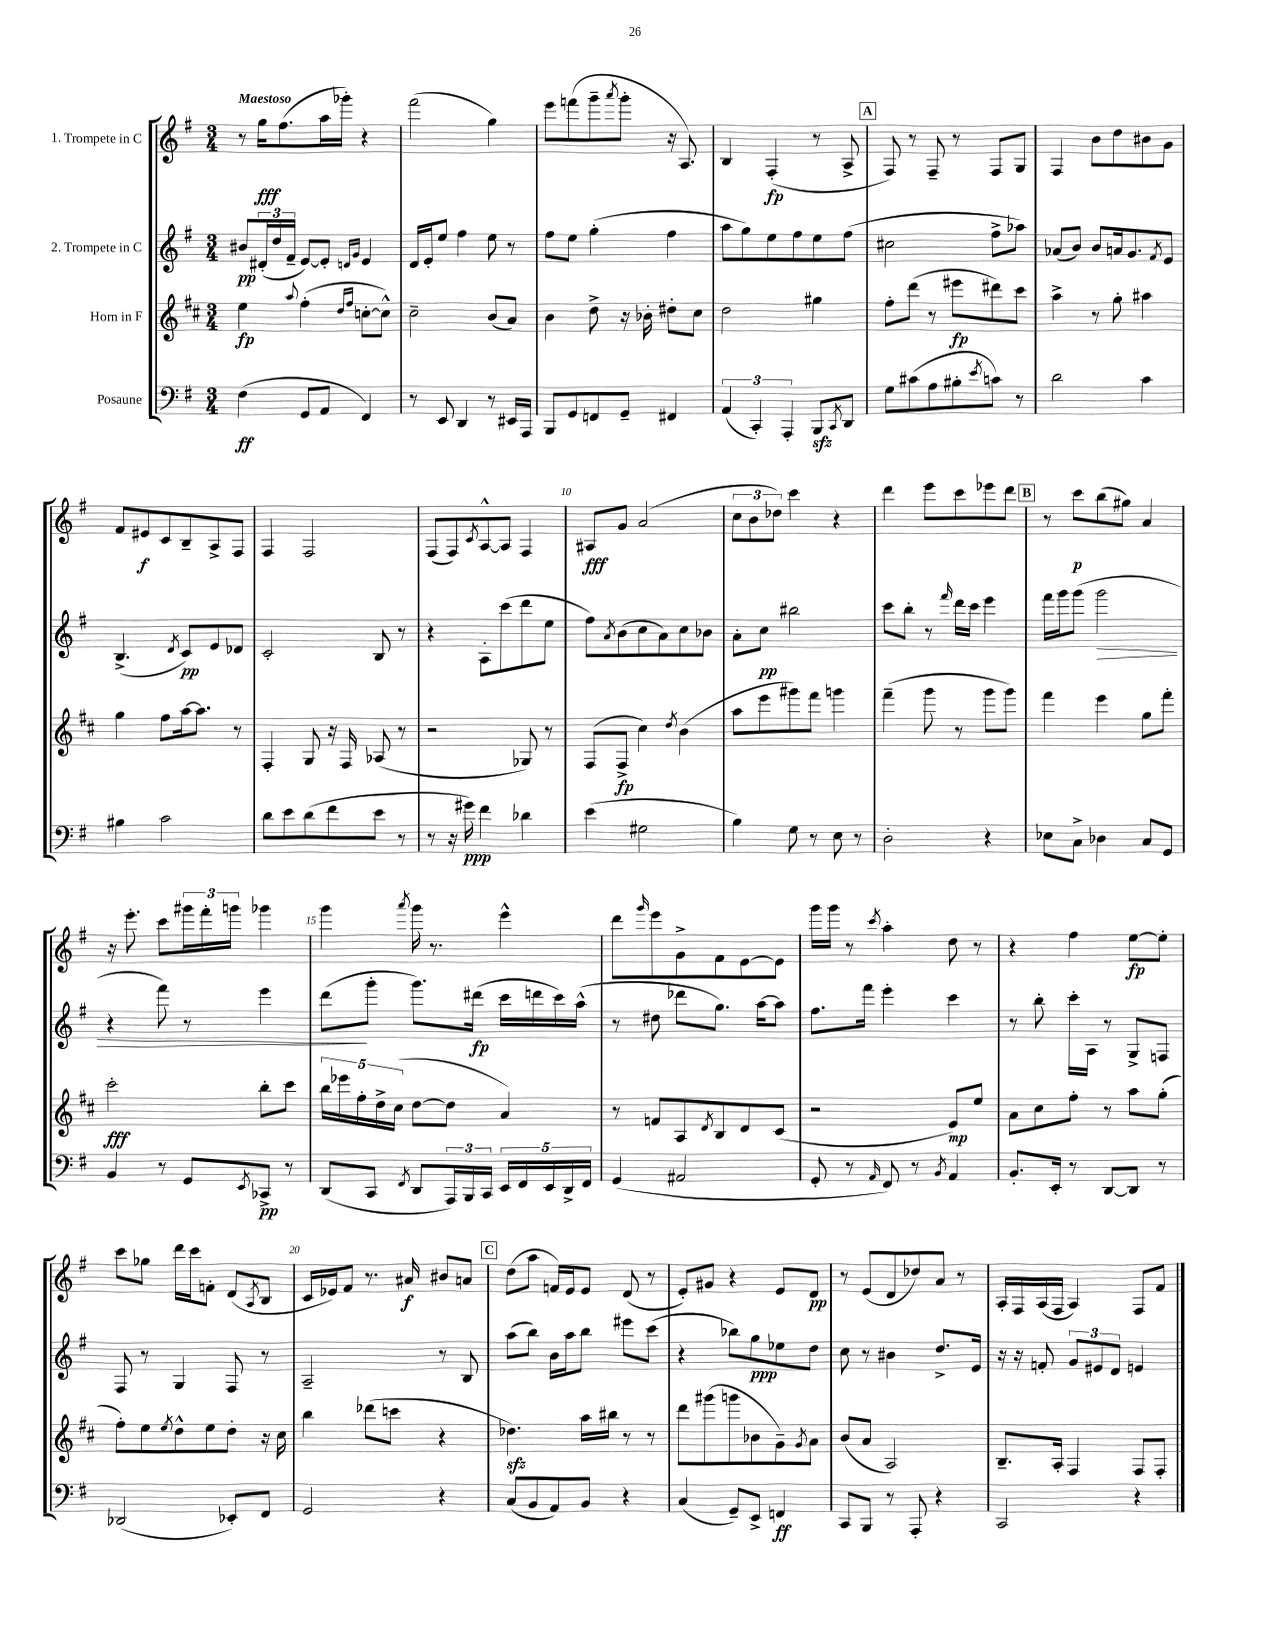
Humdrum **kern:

**kern	**kern	**kern	**kern
*staff4	*staff3	*staff2	*staff1
*clefF4	*clefG2	*clefG2	*clefG2
*k[f#]	*k[f#c#]	*k[f#]	*k[f#]
*M3/4	*M3/4	*M3/4	*M3/4
(4F#	4ee	8b#	8r
.	.	(24d#'	16gg
.	.	24dd	.
.	.	.	(8.ff#
.	.	24f#~	.
.	8qqaa	.	.
8GG	(4ff#'	[8e)	.
8AA	.	8e']	16aa
.	.	.	16ggg-')
.	16qqdd	16qqd	.
.	16qqff#	16qqg	.
4FF#)	[8cc'	4e	4r
.	8cc^^])	.	.
=	=	=	=
8r	2cc#~	16d	(2fff#
.	.	16e'	.
8EE	.	8ee	.
4DD	.	4ff#	.
8r	(8b	8ee	4gg)
16EE#	8a)	8r	.
16AAA	.	.	.
=	=	=	=
8BBB	4b	8ff#	8eee
8GG	.	8ee	(8fff
8FF	8dd^	(4gg'	8ggg~
.	.	.	8qaaa
8GG~	16r	.	8ggg'
.	16b-'	.	.
4FF#	8dd#'	4ff#	16r
.	.	.	8.A)
.	8cc#	.	.
=	=	=	=
(6AA	2dd	8aa	4B
.	.	8gg)	.
6CC')	.	.	.
.	.	8ee	(4F#'
6AAA'	.	.	.
.	.	8ff#	.
8BBB	4gg#	8ee	8r
8qCC	.	.	.
8DD	.	(8ff#	8A^
=	=	=	=
8G	8ff#'	2cc#	8F#)
(8c#	(8ddd	.	8r
8A	8r	.	8F#~
8B#'	8eee#	.	8r
8qe	.	.	.
8c)	8ddd#)	8ff#^	8F#
8r	8ccc#	8aa-)	8G
=	=	=	=
2d	4aa^	(8a-	4F#
.	.	8b)	.
.	8r	8b	8b
.	8gg'	16a	8dd
.	.	8.g	.
4c	4aa#	.	8b#
.	.	8qf#	.
.	.	8e	8g
=	=	=	=
4B#	4gg	(4.B^	8f#
.	.	.	8e#
2c	8ff#	.	8c
.	.	8qd	.
.	[16aa	8c)	8B~
.	8.aa]	.	.
.	.	8e	8A^
.	8r	8d-	8F#
=	=	=	=
8d	4F#'	2c'	4F#
8e	.	.	.
(8d	8G	.	2F#
8f#	16r	.	.
.	16F#	.	.
8e	(8A-	8B	.
8r	8r	8r	.
=	=	=	=
8r	2r	4r	(8F#
16r	.	.	8F#)
16g#)	.	.	.
.	.	.	8qc
4f#	.	8A'	[8A^^
.	.	(8ccc	8A]
4d-	8G-)	8ddd	4F#
.	8r	8ee	.
=	=	=	=
(4e	(8F#	8ff#)	8A#
.	.	8qa	.
.	8F#^	(8b	8g
2G#	4cc#)	8cc	(2a
.	.	8a)	.
.	8qdd	.	.
.	(4b	8cc	.
.	.	8b-	.
=	=	=	=
4B)	8aa	8a'	12cc
.	.	.	12b
.	8eee	8cc	.
.	.	.	12dd-)
8G	8ggg#)	2bb#	4ccc
8r	8fff#	.	.
8E	4ggg	.	4r
8r	.	.	.
=	=	=	=
2D'	(4fff#~	8ccc	4ddd
.	.	8bb'	.
.	8ggg	8r	8eee
.	.	16qqfff#	.
.	8r	16ddd	8ccc
.	.	16ccc	.
4r	8ggg	4eee	8eee-
.	8ggg)	.	8ddd
=	=	=	=
8E-	4fff#	16fff#	8r
.	.	16ggg	.
8C^	.	(8ggg	8ccc
4D-	4eee	2ggg	(8bb
.	.	.	8gg#)
8C	8gg	.	4a
8GG	8fff#'	.	.
=	=	=	=
4BB	2ccc#'	4r	16r
.	.	.	8.eee'
8r	.	8fff#)	8ccc
8GG	.	8r	24ggg#
.	.	.	24fff#'
.	.	.	24ggg
8qEE	.	.	.
8CC-^	8bb'	4eee	4ggg-
8r	8ccc#	.	.
=	=	=	=
(8DD	20bb	(8ddd	4ggg
.	20eee-	.	.
.	20ff#'	.	.
8CC	.	8ggg'	.
.	20dd^	.	.
.	(20cc#	.	.
8qFF#	.	.	8qaaa
8DD	[8dd	8.ggg)	16ggg
.	.	.	8.r
24AAA)	8dd]	.	.
24BBB	.	.	.
.	.	(16ddd#	.
24CC	.	.	.
20EE	4a)	16ccc	4eee^^
20FF#	.	.	.
.	.	16ddd	.
20EE	.	.	.
.	.	16ccc)	.
20DD^	.	.	.
.	.	(16aa^^	.
20FF#	.	.	.
=	=	=	=
(4GG	8r	8r	8ddd
.	.	.	16qqggg
.	8f	8dd#	8eee
2AA#	8A	8ddd-	8g^
.	8qd	.	.
.	8B	8.gg)	8f#
.	8d	.	[8e
.	.	[16aa	.
.	(8c#	8aa]	8e]
=	=	=	=
8GG'	2r	8.ff#	16ggg
.	.	.	16ggg
8r	.	.	8r
.	.	16fff#	.
16qqAA	.	.	8qccc
8FF#)	.	4eee'	4aa'
8r	.	.	.
8qBB	.	.	.
4AA	8e)	4ccc	8dd
.	8ee	.	8r
=	=	=	=
8.BB'	8a	8r	4r
.	8cc#	8bb'	.
16EE'	.	.	.
8r	8ff#'	16ccc'	4ff#
.	.	16A	.
[8DD	8r	8r	.
8DD]	8aa	8G^	[8ee
8r	(8gg'	8F	8ee']
=	=	=	=
(2DD-	8ff#')	8F#	8ccc
.	8ee	8r	8gg-
.	8qee	.	.
.	8dd^^	4G	16ddd
.	.	.	16ccc
.	8ee	.	8f'
8EE-')	8dd'	8F#	(8d
.	.	.	8qA
8FF#	16r	8r	8B
.	16cc#	.	.
=	=	=	=
2GG	4bb	2A~	16c
.	.	.	16e-)
.	.	.	8f#
.	(8ddd-	.	8.r
.	8ccc	.	.
.	.	.	16a#
4r	4r	8r	8b#
.	.	8B	8a
=	=	=	=
(8C	4.dd-)	(8aa	(8dd
8BB	.	8bb)	8aa
8AA)	.	16b	16f)
.	.	16aa	16e
8BB	16aa	8bb	8e
.	16bb#	.	.
4r	8r	8eee#	(8d
.	8r	(8ccc	8r
=	=	=	=
(4C	8ddd	4r	8e')
.	(8ggg#	.	8g#
8GG~)	8ggg	8bb-)	4r
8EE^	8b-	8gg	.
4FF	8g~)	8ee-	8e
.	8qg	.	.
.	8a	8dd	8d
=	=	=	=
8CC	(8b	8cc	8r
8BBB	8a	8r	(8e
8r	2A)	4b#	8d
8AAA'	.	.	8dd-)
4r	.	8.dd^	8a
.	.	.	8r
.	.	16e	.
=	=	=	=
2CC	8.B~	16r	16A'
.	.	16r	16F#
.	.	8f'	(16A
.	16A'	.	16F#
.	4F#	12g	4A)
.	.	12e#	.
.	.	12d	.
4r	8F#	4e	8F#
.	8F#'	.	8f#
==	==	==	==
*-	*-	*-	*-
